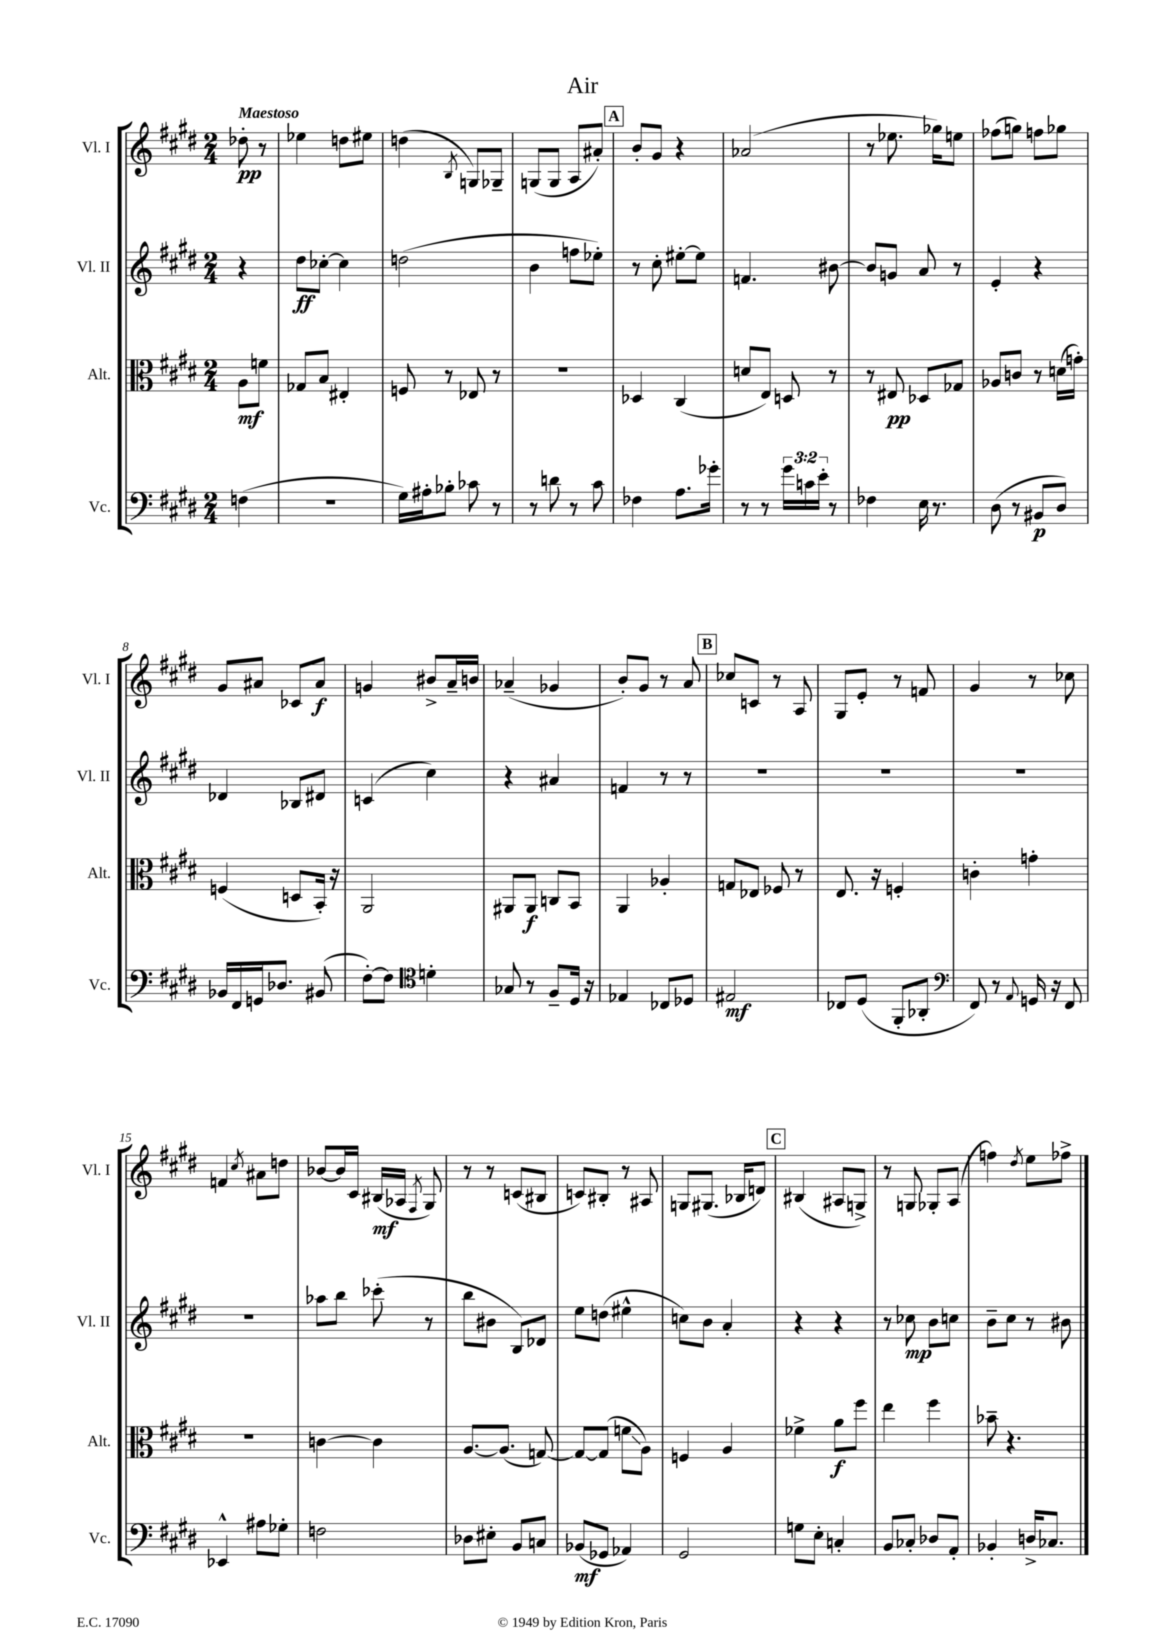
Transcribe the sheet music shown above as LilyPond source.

\header { title = "Air" }
<<
\new StaffGroup <<
\new Staff = "s0" \with { instrumentName = "Vl. I" shortInstrumentName = "Vl. I" } {
    \clef treble \key e \major \numericTimeSignature \time 2/4 \partial 4 \tempo "Maestoso"
    \autoBeamOff des''8-.\pp r8 |
    ees''4 d''8[ eis''8] |
    d''4( \acciaccatura { b8 } g8[) ges8]-- |
    g8[( g8] a8[ ais'8]-.) |
    \mark \markup { \box "A" } b'8[-. gis'8] r4 |
    aes'2( |
    r8 ees''8. ges''16[) e''8] |
    fes''8[( g''8]) f''8[ ges''8] |
    gis'8[ ais'8] ces'8[ ais'8]\f |
    g'4 bis'8[-> a'16-- b'16] |
    aes'4--( ges'4 |
    b'8[-.) gis'8] r8 a'8 |
    \mark \markup { \box "B" } ces''8[ c'8] r8 a8 |
    gis8[ e'8]-. r8 f'8 |
    gis'4 r8 ces''8 |
    f'4 \acciaccatura { cis''8 } ais'8[ d''8] |
    bes'8[~ bes'16 cis'16] bis16[\mf( aes16] \acciaccatura { fis8 } gis8) |
    r8 r8 c'8[( bis8] |
    c'8[) bis8]-. r8 ais8 |
    g8[ gis8.]( bes16[ d'8]) |
    \mark \markup { \box "C" } bis4( ais8[ g8]->) |
    r8 g8 ges8[-. a8]( |
    f''4) \acciaccatura { dis''8 } e''8[ fes''8]-> \bar "|." |
}
\new Staff = "s1" \with { instrumentName = "Vl. II" shortInstrumentName = "Vl. II" } {
    \clef treble \key e \major \numericTimeSignature \time 2/4 \partial 4
    \autoBeamOff r4 |
    dis''8[\ff ces''8]~-. ces''4 |
    d''2( |
    b'4 f''8[ ees''8]-.) |
    \mark \markup { \box "A" } r8 cis''8-. eis''8[~-. eis''8] |
    f'4. bis'8~ |
    bis'8[ g'8] a'8 r8 |
    e'4-. r4 |
    des'4 bes8[ dis'8] |
    c'4( cis''4) |
    r4 ais'4 |
    f'4 r8 r8 |
    \mark \markup { \box "B" } R2 |
    R2 |
    R2 |
    R2 |
    aes''8[ b''8] ces'''8-.( r8 |
    b''8[ bis'8] b8[) des'8] |
    e''8[ d''8]( eis''4-^ |
    c''8[) b'8] a'4-. |
    \mark \markup { \box "C" } r4 r4 |
    r8 ces''8\mp b'8[ c''8] |
    b'8[-- cis''8] r8 bis'8 \bar "|." |
}
\new Staff = "s2" \with { instrumentName = "Alt." shortInstrumentName = "Alt." } {
    \clef alto \key e \major \numericTimeSignature \time 2/4 \partial 4
    \autoBeamOff a8[\mf f'8] |
    ges8[ b8] eis4-. |
    f8 r8 ees8 r8 |
    r2 |
    \mark \markup { \box "A" } des4 cis4( |
    d'8[ e8]) d8 r8 |
    r8 eis8\pp des8[ ges8] |
    aes8[ c'8] r8 d'16[( g'16]-.) |
    f4( d8[ b,16]-.) r16 |
    a,2 |
    ais,8[ ais,8]\f c8[ b,8] |
    a,4 aes4-. |
    \mark \markup { \box "B" } g8[ ees8] fes8 r8 |
    e8. r16 f4-. |
    c'4-. g'4-. |
    R2 |
    c'4~ c'4 |
    a8.[~ a8.]( g8~) |
    g8[~ g8]( f'8[\glissando a8]) |
    f4 a4 |
    \mark \markup { \box "C" } fes'4-> a'8[\f fis''8] |
    e''4 fis''4 |
    bes'8-- r4. \bar "|." |
}
\new Staff = "s3" \with { instrumentName = "Vc." shortInstrumentName = "Vc." } {
    \clef bass \key e \major \numericTimeSignature \time 2/4 \override Staff.TupletNumber.text = #tuplet-number::calc-fraction-text \partial 4
    \autoBeamOff f4( |
    R2 |
    gis16[) ais16-. bes8]-. ces'8 r8 |
    r8 d'8 r8 cis'8 |
    \mark \markup { \box "A" } fes4 a8.[ ges'16]-. |
    r8 r8 \tuplet 3/2 { gis'16[ c'16 e'16]-. } r8 |
    fes4 e16 r8. |
    dis8( r8 bis,8[\p dis8]) |
    bes,16[ fis,16 g,16 des8.] bis,8( |
    fis8[~-.) fis8] \clef tenor d'4-. |
    ges8 r8 fis8[-- dis16] r16 |
    ees4 ces8[ des8] |
    \mark \markup { \box "B" } eis2\mf |
    ces8[ dis8]( fis,8[-. aes,8]-. |
    \clef bass fis,8) r8 \appoggiatura { a,8 } g,16 r16 fis,8 |
    ees,4-^ ais8[ ges8]-. |
    f2 |
    des8[ eis8]-. b,8[ c8] |
    bes,8[\mf( ges,8] aes,4) |
    gis,2 |
    \mark \markup { \box "C" } g8[ e8]-. c4-. |
    b,8[ ces8]-. des8[ a,8]-. |
    bes,4-. d16[-> ces8.] \bar "|." |
}
>>
>>
